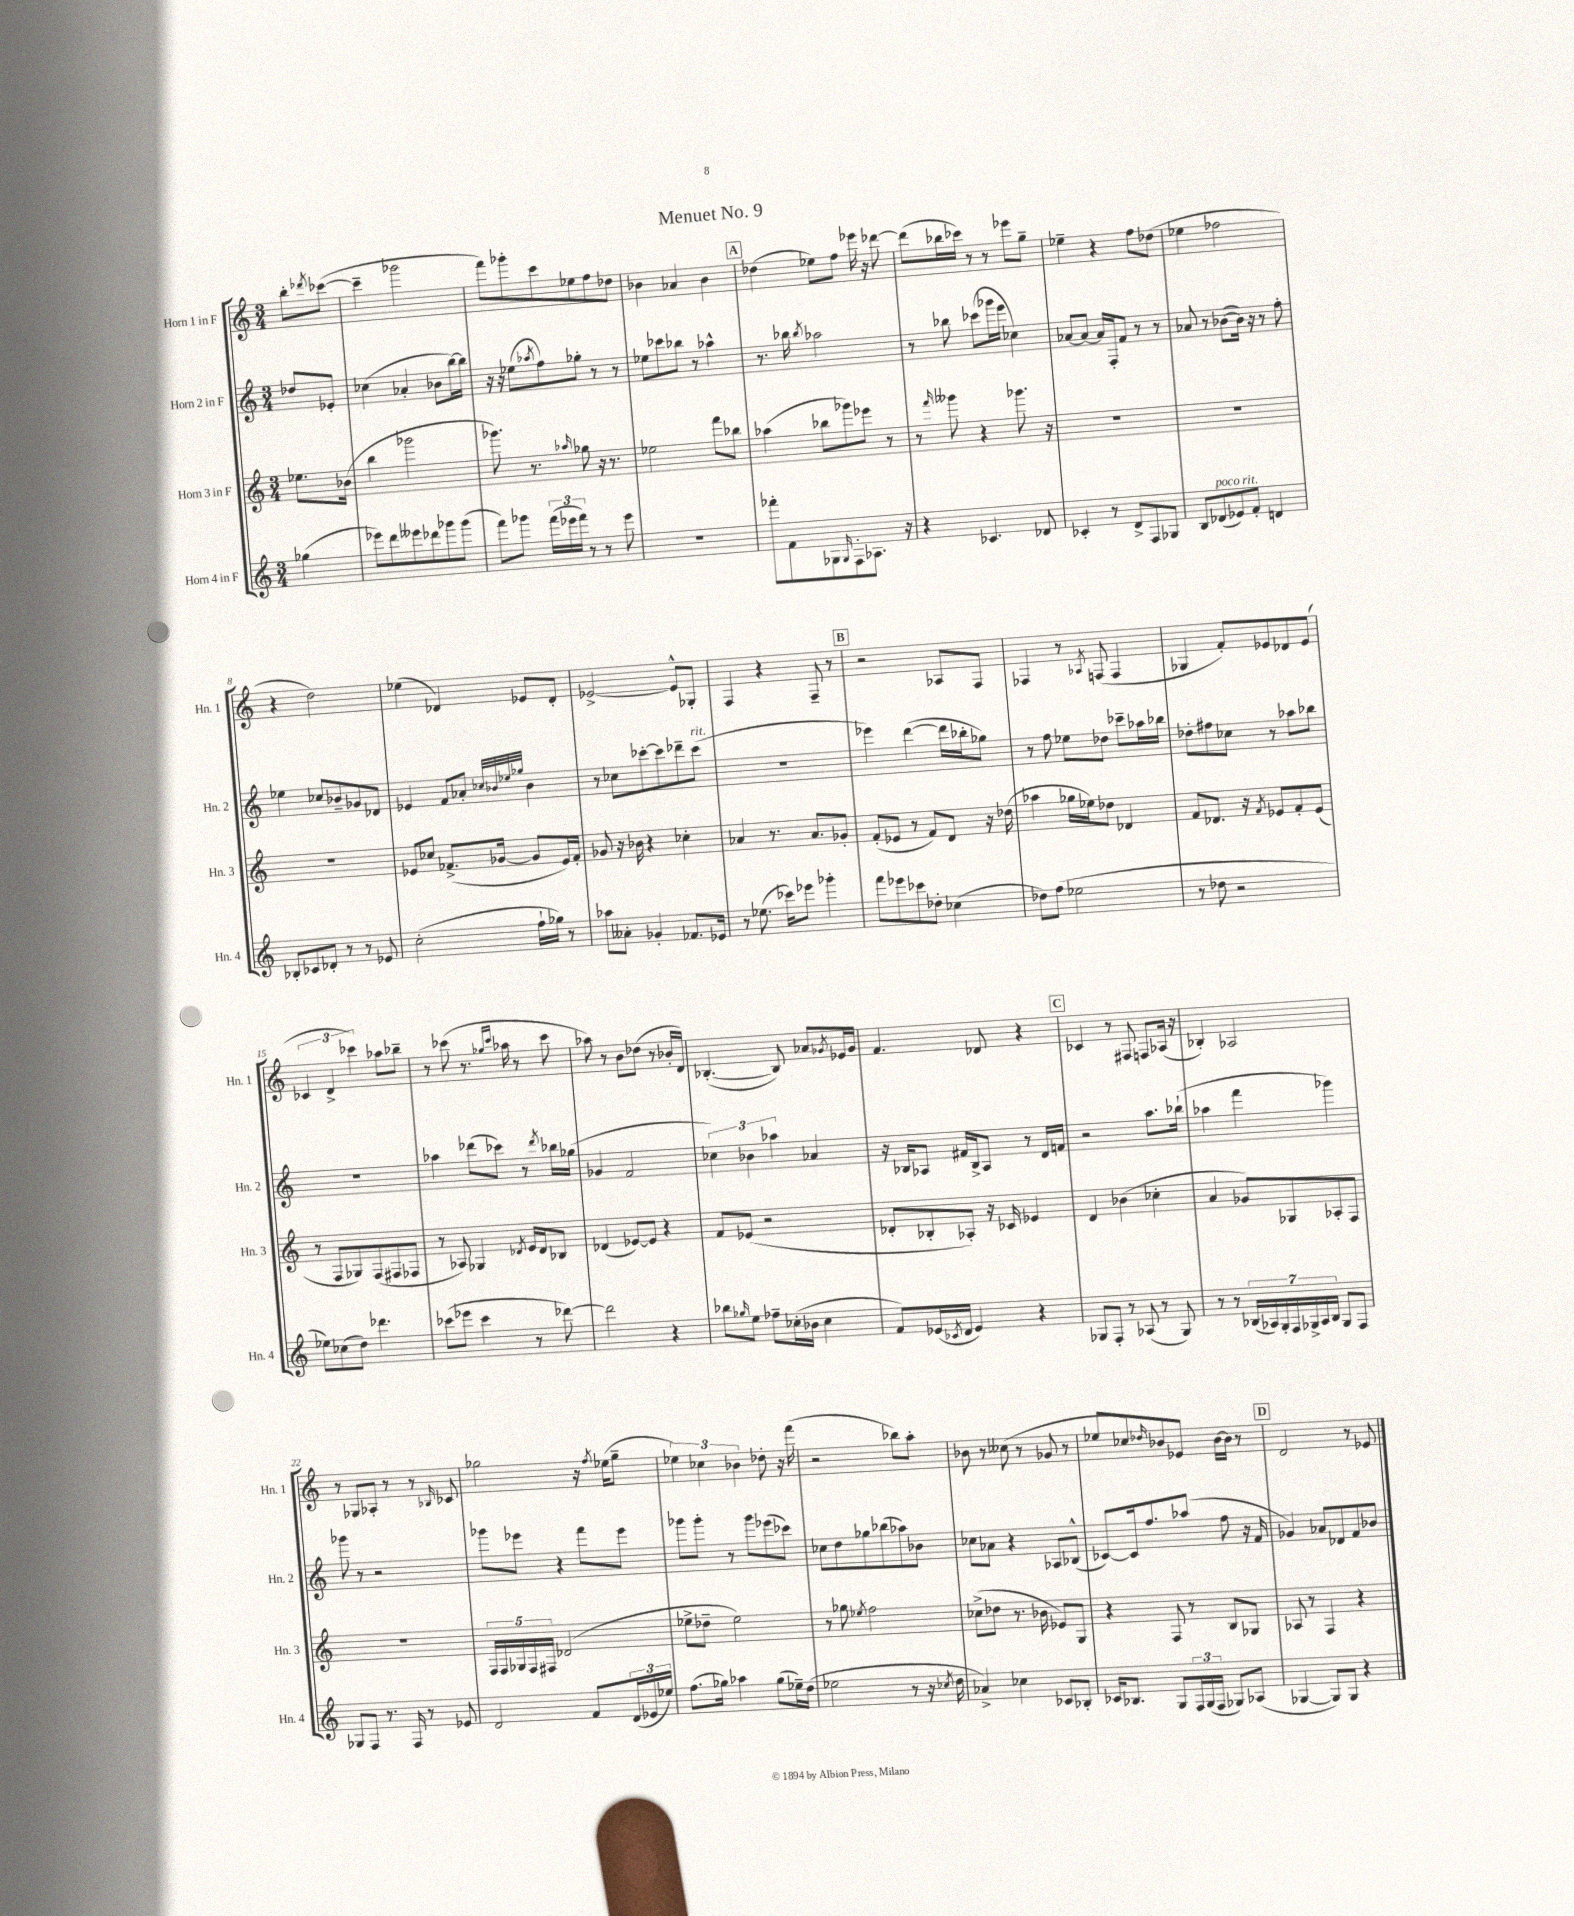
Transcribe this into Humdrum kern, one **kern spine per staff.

**kern	**kern	**kern	**kern
*staff4	*staff3	*staff2	*staff1
*clefG2	*clefG2	*clefG2	*clefG2
*k[]	*k[]	*k[]	*k[]
*M3/4	*M3/4	*M3/4	*M3/4
(4gg-	8.ee-	8dd-	8bb'
.	.	.	8qddd-
.	.	8e-'	([8ccc-
.	(16b-	.	.
=	=	=	=
8eee-)	4bb	(4cc-	4ccc-~]
8ddd	.	.	.
8eee--	2ggg-	4a-'	2ggg-
8ddd-	.	.	.
8ggg-	.	8b-	.
(8ggg-	.	[16bb)	.
.	.	16bb]	.
=	=	=	=
8fff)	8.ggg-)	16r	8fff)
.	.	16r	.
8ggg-	.	(8ee-	8ggg-'
.	8.r	.	.
.	.	8qaa-	.
(24fff	.	8ff)	8ccc
24eee-	.	.	.
24fff)	.	.	.
.	16qqaa-	.	.
8r	8gg-	8gg-'	8ee-
8r	16r	8r	8ff
.	8.r	.	.
8eee-	.	8r	8dd-
=	=	=	=
2.r	2ee-	8ee-	4b-
.	.	8ccc-	.
.	.	8bb-	4a-
.	.	8r	.
.	8fff	4aa-^^	4b-
.	8bb-	.	.
=	=	=	=
8fff-'	(4aa-	8.r	(4dd-
8f	.	.	.
.	.	16bb-	.
.	.	8qbb-	.
8G-	8bb-	2aa-	8ee-)
16qqG-	.	.	.
8F'	8ggg-)	.	8ff
8.A-	8eee-	.	16eee-
.	.	.	16r
.	8r	.	[8ddd-
16r	.	.	.
=	=	=	=
4r	8r	8r	(8ddd-]
.	16qqfff	.	.
.	8ggg--	8bb-	16bb-
.	.	.	16ccc-)
4.c-	4r	(8ccc-	8r
.	.	16ggg-	8r
.	.	16eee	.
.	8.ggg-	4cc-)	8eee-
8d-	.	.	8gg~
.	16r	.	.
=	=	=	=
4c-'	2.r	[8a-	4ee-~
.	.	8a-_	.
8r	.	16a-]	4r
.	.	16F'	.
8d^	.	8f	.
8F	.	8r	8ff
8G-	.	8r	(8dd-
=	=	=	=
8B	2.r	8a-	4ee-
(8d-	.	8r	.
8e-)	.	([8b-	2ff-
8f'	.	16b-])	.
.	.	16r	.
4d	.	8r	.
.	.	8ff'	.
=	=	=	=
8B-'	2.r	4ee-	4r
8c-	.	.	.
8d-'	.	8cc-	2dd)
8r	.	8b-~	.
8r	.	8g-	.
8e-	.	8d-	.
=	=	=	=
(2cc'	8e-	4e-	(4ee-
.	8cc-	.	.
.	(8.f-^	8f	4d-)
.	.	8a-'	.
.	[16g-	.	.
.	.	32qqcc-	.
.	.	32qqb-	.
.	.	32qqee-	.
.	.	32qqgg-	.
16ff`	8g-]	4b-	8e-
16gg-)	.	.	.
8r	16e-)	.	8d-'
.	16f-'	.	.
=	=	=	=
8aa-	8g-	8r	[2e-^
8a--'	16r	8cc-	.
.	16b-	.	.
4g-'	4r	[8ccc-'	.
.	.	8ccc-]	.
8.f-	4cc-'	8ddd-~	8e-^^]
.	.	(8ccc-	8G-'
16e-	.	.	.
=	=	=	=
8r	4a-	2.r	4F
(8.ee-	.	.	.
.	8.r	.	4r
16ccc-)	.	.	.
8eee-	.	.	.
.	8.a-	.	.
4ggg-'	.	.	8F~
.	8g-'	.	8r
=	=	=	=
8fff	(8f'	4eee-)	2r
8eee-	8e-	.	.
8ccc-	8r	([4ddd	.
8dd-'	8f)	.	.
(4cc-	8d	16ddd]	8A-
.	.	16bb-'	.
.	16r	8gg-)	8F
.	(16dd-	.	.
=	=	=	=
8dd-)	4aa-	8r	4F-
(8ff	.	8ff	.
2ee-	16gg-	8ee-	8r
.	16ee-)	.	.
.	.	.	8qA-
.	8dd-	8dd-	(8F
.	4d-	8ccc-~	4F
.	.	16aa-	.
.	.	16bb-	.
=	=	=	=
8r	8f	8dd-'	4G-
8dd-	8.d-	8ff#	.
2r	.	8cc-	8f')
.	16r	.	.
.	8qf	.	.
.	8e-	8r	8e-
.	8f'	8aa-	8d-
.	(8e-	8bb-	(8e-
=	=	=	=
8ee-)	8r	2.r	6c-
(8cc-	8F	.	.
.	.	.	6d^
8dd)	8G-)	.	.
.	.	.	6ccc-)
4.ddd-	(8F	.	.
.	8F#	.	8aa-
.	8F-	.	8bb-~
=	=	=	=
(8ccc-	8r	4aa-	8r
8eee-	8A-)	.	(8ccc-
4ccc-	4G-	(8ddd-	8.r
.	.	8ccc-)	.
.	.	.	16qqgg-
.	.	.	16qqccc-
.	.	.	16aa-
.	8qd-	.	.
8r	16e	8r	8r
.	16d-	.	.
.	.	8qddd-	.
[8ddd-)	8B-	16bb-	8ccc-
.	.	(16gg-	.
=	=	=	=
2ddd-]	(4d-	4g-	8aa-)
.	.	.	8r
.	[8e-)	2f	8b
.	8e-]	.	(8dd-
4r	4r	.	8r
.	.	.	16b-'
.	.	.	16d)
=	=	=	=
8bb-	8f	6cc-)	([4.B-'
16qqgg-	.	.	.
8ee	(8e-	.	.
.	.	6b-	.
8ff-~	2r	.	.
.	.	6aa-	.
(16cc-'	.	.	8B-])
16b-	.	.	.
4cc-	.	4a-	8a-
.	.	.	8qg-
.	.	.	16e-
.	.	.	16g-
=	=	=	=
8f)	8d-'	16r	4.f
.	.	16B-	.
(16e-	8B-'	8A-	.
8qc-	.	.	.
16d	.	.	.
4e-)	8A-')	16f#	.
.	.	16B-^	.
.	16r	8A-	8d-
.	16c-	.	.
4r	4e-	8r	4r
.	.	16d	.
.	.	16f	.
=	=	=	=
8G-	4d	2r	4c-
8F'	.	.	.
8r	(4b-	.	8r
(8A-	.	.	8F#
8r	4cc-'	8.aa	8F
8G-)	.	.	(16A-
.	.	(16bb-`	16r
=	=	=	=
8r	4a	4aa-	4B-')
8r	.	.	.
(28B-	8g-)	4fff	2A-
28A-)	.	.	.
28G'	.	.	.
28F	.	.	.
.	8G-	.	.
28G-^	.	.	.
28A-	.	.	.
28B-	.	.	.
8G-	8A-'	4ggg-)	.
8F	8F	.	.
=	=	=	=
8G-	2.r	8ggg-	8r
8F	.	8r	8G-
8.r	.	2r	8A-'
.	.	.	8r
16F	.	.	.
8r	.	.	8r
.	.	.	16qqB-
8e-	.	.	8c-
=	=	=	=
2d	20F	8ggg-	2gg-
.	20F	.	.
.	20G-	.	.
.	.	8eee-	.
.	20F	.	.
.	20F#	.	.
.	(2d-	4r	.
8f	.	8fff	16r
.	.	.	8qff
.	.	.	(16ee-
(24d	.	8eee-	8gg-~
24e-	.	.	.
24ee-)	.	.	.
=	=	=	=
(8.ff	8ee-^	8ggg-	6ee-)
.	8dd-~	8ggg-'	.
.	.	.	6cc-
16gg-)	.	.	.
4aa-	2ee-)	8r	.
.	.	.	6b-
.	.	8ggg-	.
(8gg-	.	(8eee-	8dd-'
16ee-~)	.	8ccc-)	16r
(16dd	.	.	(16fff
=	=	=	=
2ee-	8r	8cc-	2r
.	8gg-	8dd	.
.	8qee-	.	.
.	2ff	8gg-	.
.	.	(8bb-	.
8r	.	8aa-)	8bb-)
16r	.	8b-	8aa'
8qcc-	.	.	.
16dd	.	.	.
=	=	=	=
4a-^)	(8cc-^	8cc-	8b-
.	8dd-	8a-	8r
4cc-	8.r	4r	(8cc--
.	.	.	8r
.	16b-	.	.
8c-	8e-)	8A-	8g-
8B-'	8G	(8B-^^	8r
=	=	=	=
16c-	4r	[8c-)	8ee-
8.B-	.	.	.
.	.	16c-]	8cc-)
.	.	8.ff	.
.	.	.	16qqdd-
8G	8F	.	8b-
24F	8r	(8aa-	8e-
(24G	.	.	.
24F	.	.	.
8G-)	8B	8ff	[16b-
.	.	.	16b-]
(8A-	8G-	16r	8r
.	.	16f	.
=	=	=	=
[4G-	8A-	4g-)	2d
.	8r	.	.
8G-])	4F	8a-	.
8G-	.	8d-	.
4r	4r	8f	8r
.	.	8b-	8e-
==	==	==	==
*-	*-	*-	*-
